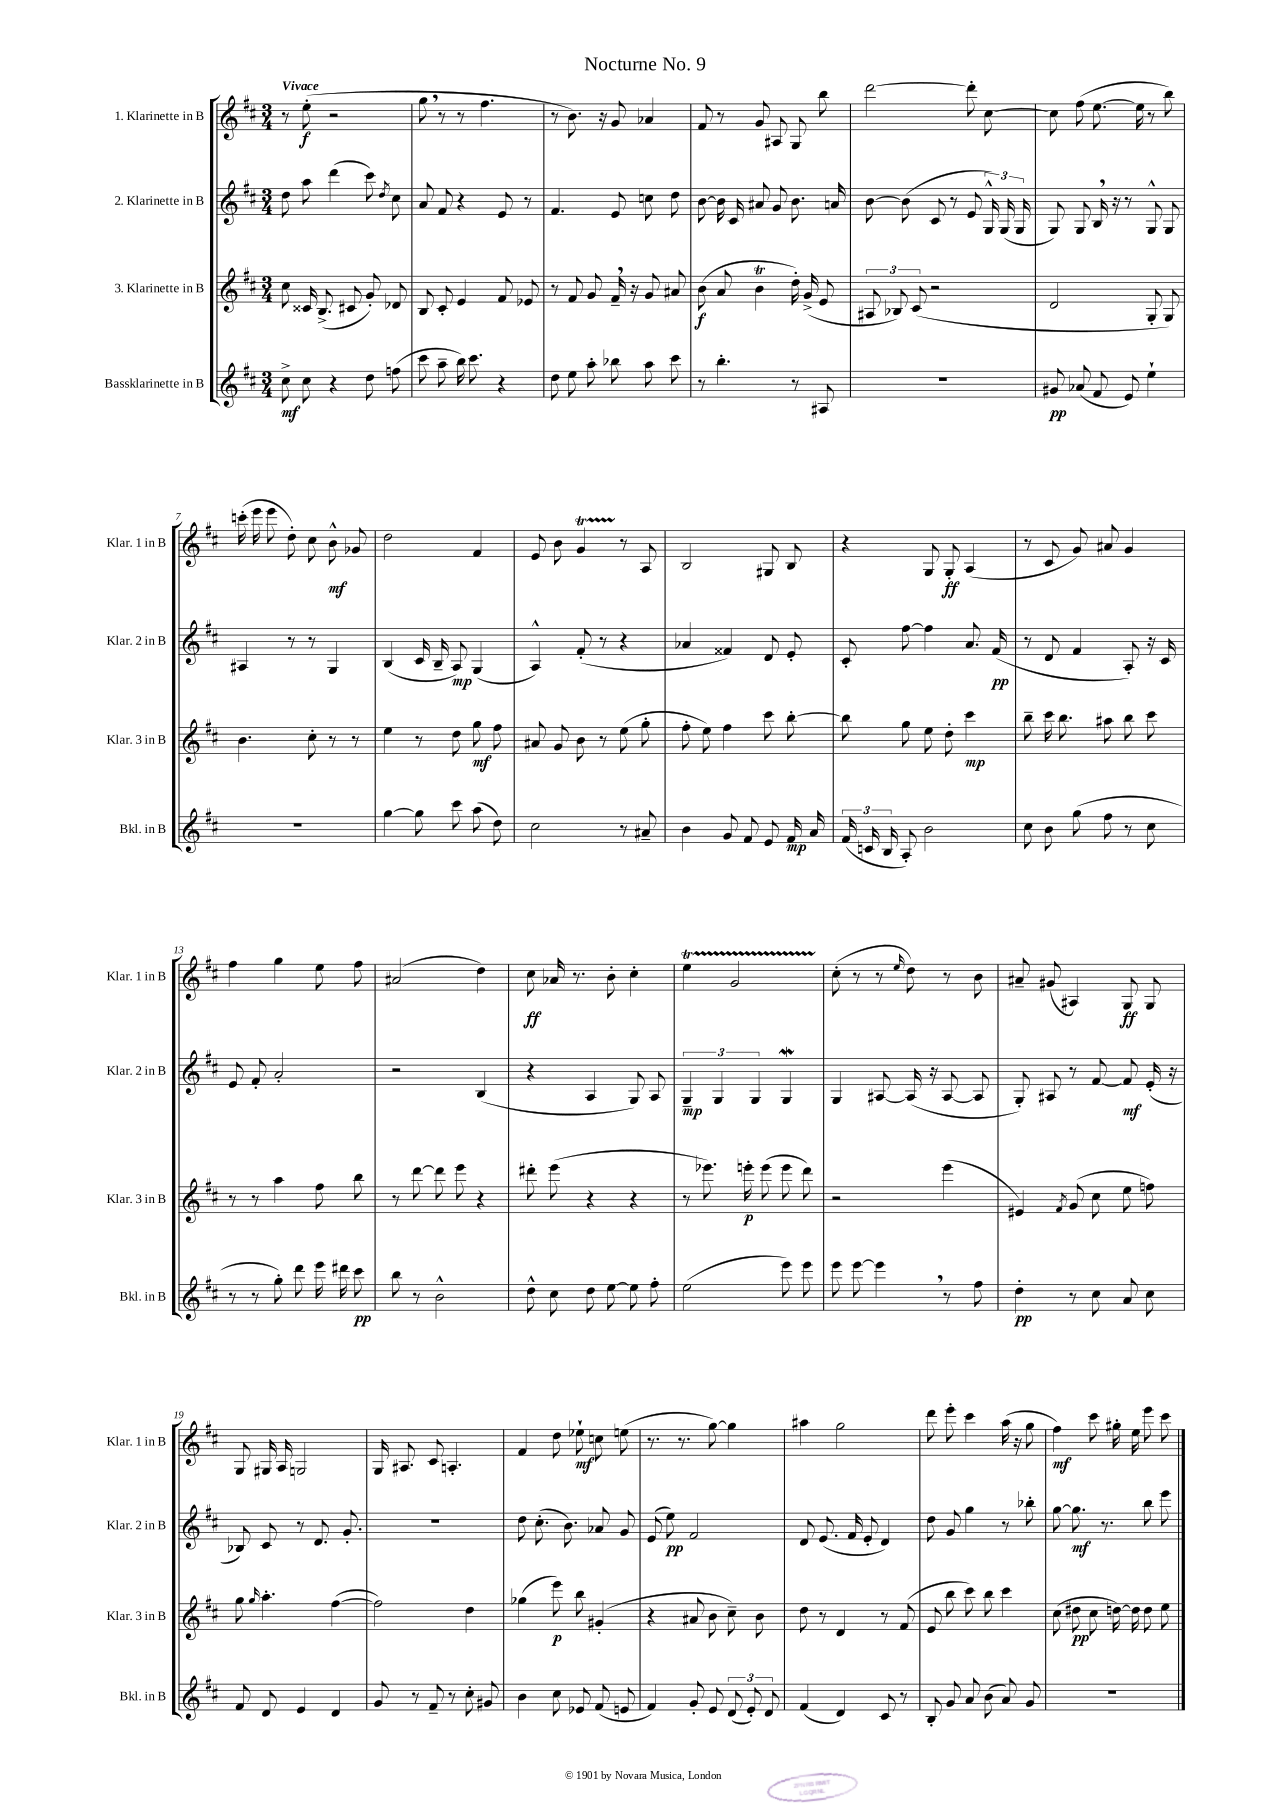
\header { title = "Nocturne No. 9" }
<<
\new StaffGroup <<
\new Staff = "s0" \with { instrumentName = "1. Klarinette in B" shortInstrumentName = "Klar. 1 in B" } {
    \clef treble \key d \major \numericTimeSignature \time 3/4 \tempo "Vivace"
    \autoBeamOff r8 e''8-.\f( r2 |
    g''8 \breathe r8 r8 fis''4. |
    r8 b'8.) r16 g'8 aes'4 |
    fis'8 r8 g'8 ais8 g8 b''8 |
    d'''2~ d'''8-. cis''8~ |
    cis''8 fis''8( e''8.~ e''16 r8 b''8) |
    c'''16-.( e'''16 e'''8 d''8-.) cis''8 b'8-^\mf ges'8 |
    d''2 fis'4 |
    e'8 b'8 g'4\startTrillSpan r8\stopTrillSpan a8 |
    b2 gis8 b8 |
    r4 g8 g8-.\ff a4( |
    r8 cis'8 g'8) ais'8 g'4 |
    fis''4 g''4 e''8 fis''8 |
    ais'2( d''4) |
    cis''8\ff aes'16 r8. b'8-. cis''4-. |
    e''4\startTrillSpan g'2 |
    cis''8-.\stopTrillSpan( r8 r8 \grace { e''16 } d''8) r8 b'8 |
    ais'8-- gis'8( ais4) g8\ff g8 |
    g8 gis16 a16 g2 |
    g16 ais8. cis'8 a4.-. |
    fis'4 d''8 ees''8-!\mf c''8 e''8( |
    r8. r8. g''8~) g''4 |
    ais''4 g''2 |
    d'''8 e'''8-. cis'''4 a''16( r16 g''8 |
    fis''4\mf) cis'''8 gis''16-. e''16 e'''8 cis'''8 \bar "|." |
}
\new Staff = "s1" \with { instrumentName = "2. Klarinette in B" shortInstrumentName = "Klar. 2 in B" } {
    \clef treble \key d \major \numericTimeSignature \time 3/4
    \autoBeamOff d''8 a''8 d'''4( cis'''8) \acciaccatura { d''8 } cis''8 |
    a'8 fis'8 r4 e'8 r8 |
    fis'4. e'8 c''8 d''8 |
    b'8~ b'16 cis'16 ais'8 g'8 b'8. a'16 |
    b'8~ b'8( cis'8 r8 e'8 \tuplet 3/2 { g16-^) g16( g16 } |
    g8) g8 b16 \breathe r16 r8 g8-^ g8 |
    ais4 r8 r8 g4 |
    b4( cis'16 b16-- a8\mp) g4( |
    a4-^) fis'8-.( r8 r4 |
    aes'4 fisis'4) d'8 e'8-. |
    cis'8-. fis''8~ fis''4 a'8. fis'16\pp( |
    r8 d'8 fis'4 a8-.) r16 cis'16 |
    e'8 fis'8-. a'2-. |
    r2 b4( |
    r4 a4 g8) a8 |
    \tuplet 3/2 { g4--\mp g4 g4 } g4\mordent |
    g4 ais8~ ais16( r16 ais8~ ais8 |
    g8-.) ais8 r8 fis'8~ fis'8\mf e'16-.( r16 |
    bes8) cis'8 r8 d'8. g'8.-. |
    R2. |
    d''8 cis''8.-.( b'8.) aes'8 g'8 |
    e'8( e''8\pp) fis'2 |
    d'8 e'8.( fis'16 e'8-. d'4) |
    d''8 g'8 g''4 r8 bes''8-. |
    g''8~ g''8.\mf r8. b''8 e'''8 \bar "|." |
}
\new Staff = "s2" \with { instrumentName = "3. Klarinette in B" shortInstrumentName = "Klar. 3 in B" } {
    \clef treble \key d \major \numericTimeSignature \time 3/4
    \autoBeamOff cis''8 cisis'16 b8.->( cis'8 g'8-.) des'8 |
    b8 cis'8-. e'4 fis'8 ees'8 |
    r8 fis'8 g'8 fis'16-- \breathe r16 g'8 ais'8 |
    b'8\f( a'8 b'4\trill d''16-.) g'16->( e'8 |
    \tuplet 3/2 { ais8 bes8) cis'8( } r2 |
    d'2 g8-. g8) |
    b'4. cis''8-. r8 r8 |
    e''4 r8 d''8 g''8\mf fis''8 |
    ais'8 g'8 b'8 r8 e''8( g''8-. |
    fis''8-. e''8) fis''4 cis'''8 b''8~-. |
    b''8 g''8 e''8 d''8-. cis'''4\mp |
    b''8-- cis'''16 b''8. ais''8 b''8 cis'''8 |
    r8 r8 a''4 fis''8 b''8 |
    r8 d'''8~ d'''8 e'''8 r4 |
    dis'''8-. e'''8( r4 r4 |
    r8 ees'''8.) e'''16-.\p e'''8( e'''8 d'''8) |
    r2 e'''4( |
    eis'4) \acciaccatura { fis'8 } g'8( cis''8 e''8 f''8) |
    g''8 \grace { g''16 } a''4.-. fis''4~( |
    fis''2) d''4 |
    ges''4( e'''8\p) b''8 gis'4-.( |
    r4 ais'8 b'8 cis''8--) b'8 |
    d''8 r8 d'4 r8 fis'8( |
    e'8 b''8 cis'''8) b''8 cis'''4 |
    cis''8( dis''8\pp cis''8 d''16~) d''16 d''8 e''8 \bar "|." |
}
\new Staff = "s3" \with { instrumentName = "Bassklarinette in B" shortInstrumentName = "Bkl. in B" } {
    \clef treble \key d \major \numericTimeSignature \time 3/4
    \autoBeamOff cis''8->\mf cis''8 r4 d''8 f''8( |
    cis'''8 a''8-- b''16) cis'''8. r4 |
    d''8 e''8 a''8-. bes''8 a''8 cis'''8 |
    r8 b''4.-. r8 ais8 |
    R2. |
    gis'8\pp aes'8( fis'8 e'8) e''4-! |
    R2. |
    g''4~ g''8 cis'''8 a''8( d''8) |
    cis''2 r8 ais'8-- |
    b'4 g'8 fis'8 e'8 fis'16\mp a'16 |
    \tuplet 3/2 { fis'16( c'16 b16 } a8-.) b'2 |
    cis''8 b'8 g''8( fis''8 r8 cis''8 |
    r8 r8 g''8-.) d'''8 e'''16 dis'''16 cis'''8\pp |
    b''8 r8 b'2-^ |
    d''8-^ cis''8 d''8 e''8~ e''8 fis''8-. |
    e''2( e'''8) e'''8 |
    e'''8 e'''8~ e'''4 \breathe r8 fis''8 |
    d''4-.\pp r8 cis''8 a'8 cis''8 |
    fis'8 d'8 e'4 d'4 |
    g'8 r8 fis'8-- r8 cis''8-. gis'8 |
    b'4 cis''8 ees'8 fis'8( e'8 |
    fis'4) g'8-. e'8 \tuplet 3/2 { d'8( e'8-.) d'8 } |
    fis'4( d'4) cis'8 r8 |
    b8-. g'8 a'8 b'8( a'8) g'8 |
    R2. \bar "|." |
}
>>
>>
